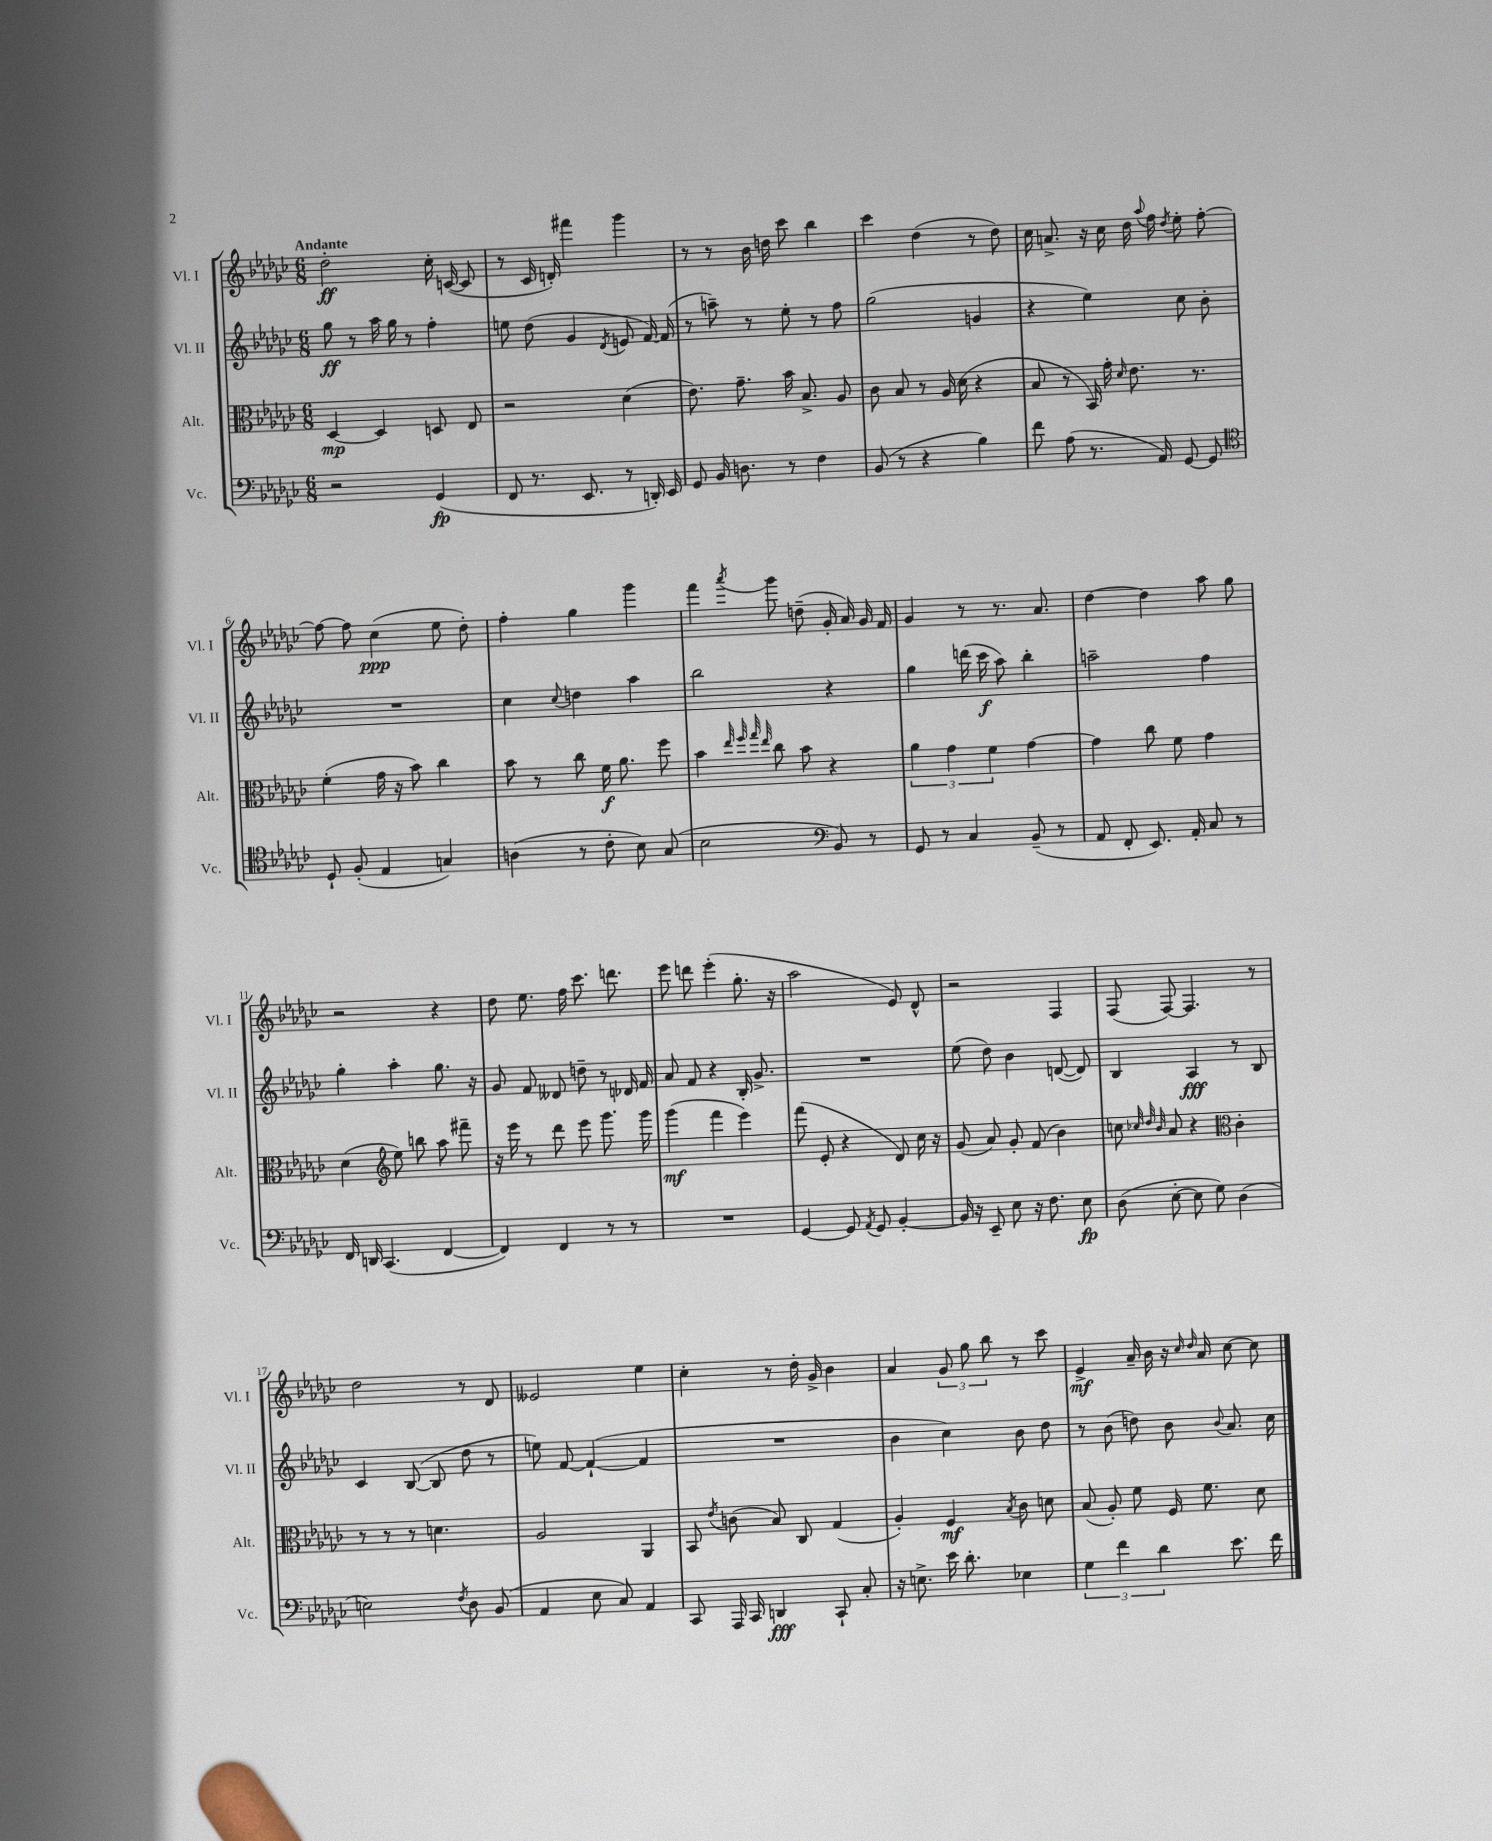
<<
\new StaffGroup <<
\new Staff = "s0" \with { instrumentName = "Vl. I" shortInstrumentName = "Vl. I" } {
    \clef treble \key ges \major \numericTimeSignature \time 6/8 \tempo "Andante"
    \autoBeamOff des''2-.\ff ces''16-. c'16~( c'8 |
    r8 ces'16 d'16-.) fis'''4 ges'''4 |
    r8 r8 bes'16 d''16 ces'''8 bes''4 |
    ces'''4 des''4( r8 des''8) |
    ces''16 a'8.-> r16 ces''16 des''16 \appoggiatura { aes''8 } f''16 \acciaccatura { des''8 } ees''8-. f''8~-. |
    f''8~ f''8 ces''4\ppp( ees''8 des''8-.) |
    f''4-. ges''4 ges'''4 |
    f'''4 \acciaccatura { aes'''8 } ges'''8 d''8--( ges'16-. aes'16) ges'16 f'16 |
    ges'4 r8 r8. aes'8. |
    des''4~ des''4 aes''8 ges''8 |
    r2 r4 |
    des''8 ees''8. f''16 ces'''8. d'''8. |
    ees'''8 d'''8 ees'''4-.( ges''8.-. r16 |
    aes''2 ees'8) des'8-^ |
    r2 f4 |
    f8( f8~) f4. r8 |
    des''2 r8 des'8 |
    eeses'2 ees''4 |
    ces''4-. r8 des''16-. ges'16-> bes'4 |
    aes'4 \tuplet 3/2 { ges'8 ges''8 bes''8 } r8 ces'''8 |
    ees'4->\mf aes'16-- bes'16 r16 \grace { ces''16 des''16 } aes'16 ces''8~ ces''8 \bar "|." |
}
\new Staff = "s1" \with { instrumentName = "Vl. II" shortInstrumentName = "Vl. II" } {
    \clef treble \key ges \major \numericTimeSignature \time 6/8
    \autoBeamOff ges''8\ff r8 aes''16 ges''16 r8 f''4-. |
    e''8 des''8( ges'4 \acciaccatura { des'8 } e'8 f'16~) f'16( |
    r8 a''8--) r8 ees''8-. r8 f''8 |
    ges''2( g'4 |
    r4 ees''4) ces''8 bes'8-. |
    R2. |
    ces''4 \appoggiatura { ces''8 } d''4 aes''4 |
    bes''2 r4 |
    ges''4 d'''16( ces'''16\f aes''8) bes''4-. |
    a''2-- f''4 |
    ges''4-. aes''4-. ges''8. r16 |
    ges'8 f'8 deses'8 d''8-- r8 des'16 f'16 |
    aes'8 f'8 r4 bes16-. ges'8.-> |
    R2. |
    ees''8( des''8) bes'4 d'8~( d'8) |
    bes4 aes4\fff r8 bes8 |
    ces'4 bes8~( bes8 des''8 r8 |
    e''8) f'8~ f'4~-!( f'4 |
    R2. |
    bes'4 ces''4) bes'8 des''8 |
    r8 bes'8( d''8) bes'8 \appoggiatura { bes'8 } aes'8. ces''16 \bar "|." |
}
\new Staff = "s2" \with { instrumentName = "Alt." shortInstrumentName = "Alt." } {
    \clef alto \key ges \major \numericTimeSignature \time 6/8
    \autoBeamOff des4~\mp des4 d8 ees8 |
    r2 des'4( |
    ees'8.) ges'8.-- bes'16 bes8.-> aes8 |
    ces'8 bes8 r8 aes16( des'16 r4 |
    bes8 r8 bes,16) ges'16-. \grace { des'16 } ees'8. r8. |
    f'4-.( ges'16 r16 bes'8) ces''4 |
    bes'8 r8 ces''8 f'16\f aes'8. f''8 |
    bes'4 \grace { ees''32 f''32 ges''32 ees''32 } ces''8 bes'8 r4 |
    \tuplet 3/2 { aes'4 ges'4 f'4 } ges'4~ |
    ges'4 ces''8 f'8 ges'4 |
    des'4( \clef treble ees''8) b''8 aes''8 fis'''8-- |
    r16 ees'''16 r8 des'''8 ees'''8 ges'''8. ges'''16 |
    ges'''4\mf( f'''4 ees'''4) |
    f'''8( ees'8-. r4 des'8) ces''16 r16 |
    ges'8( aes'8) ges'8-. f'8( bes'4) |
    c''8 \grace { ces''32 des''32 bes'32 } aes'8 r4 \clef alto ces'4-. |
    r8 r8 r8 d'4. |
    aes2 aes,4 |
    bes,8 \acciaccatura { ees'8 } c'8( bes8) ces8 ges4( |
    aes4-.) f4\mf \acciaccatura { bes8 } ces'8 d'8 |
    bes8( aes8-.) f'8 f16 f'8. des'8 \bar "|." |
}
\new Staff = "s3" \with { instrumentName = "Vc." shortInstrumentName = "Vc." } {
    \clef bass \key ges \major \numericTimeSignature \time 6/8
    \autoBeamOff r2 ges,4\fp( |
    f,8 r8. ees,8. r8 d,16-.) ees,16 |
    ges,8 bes,16 d8. r8 f4 |
    bes,8( r8 r4 bes4) |
    f'8 aes8( r8. aes,16) ges,8~ ges,8 |
    \clef tenor des8-! f8-.( ees4 g4) |
    a4( r8 ces'8-. bes8) ges8( |
    bes2 \clef bass bes,8) r8 |
    ges,8 r8 ces4 bes,8--( r8 |
    aes,8 f,8-. ees,8.) aes,16-. ces8 r8 |
    f,16 d,16 ces,4.( f,4~ |
    f,4) f,4 r8 r8 |
    R2. |
    ges,4~ ges,8 \acciaccatura { aes,8 } ges,8 bes,4~-. |
    bes,16 r16 ees,8-- ees8 r16 f8. ees8\fp |
    des8( ees8~-. ees8 ges8) des4( |
    e2) \acciaccatura { f8 } des8 bes,8( |
    aes,4 ees8 ces8) aes,4 |
    ces,8 aes,,16 ces,16 d,4\fff ces,8-! ces8-. |
    r16 e8.-> ees'16 des'8.-. ees4 |
    \tuplet 3/2 { ges4 f'4 des'4 } ees'8. f'16 \bar "|." |
}
>>
>>
